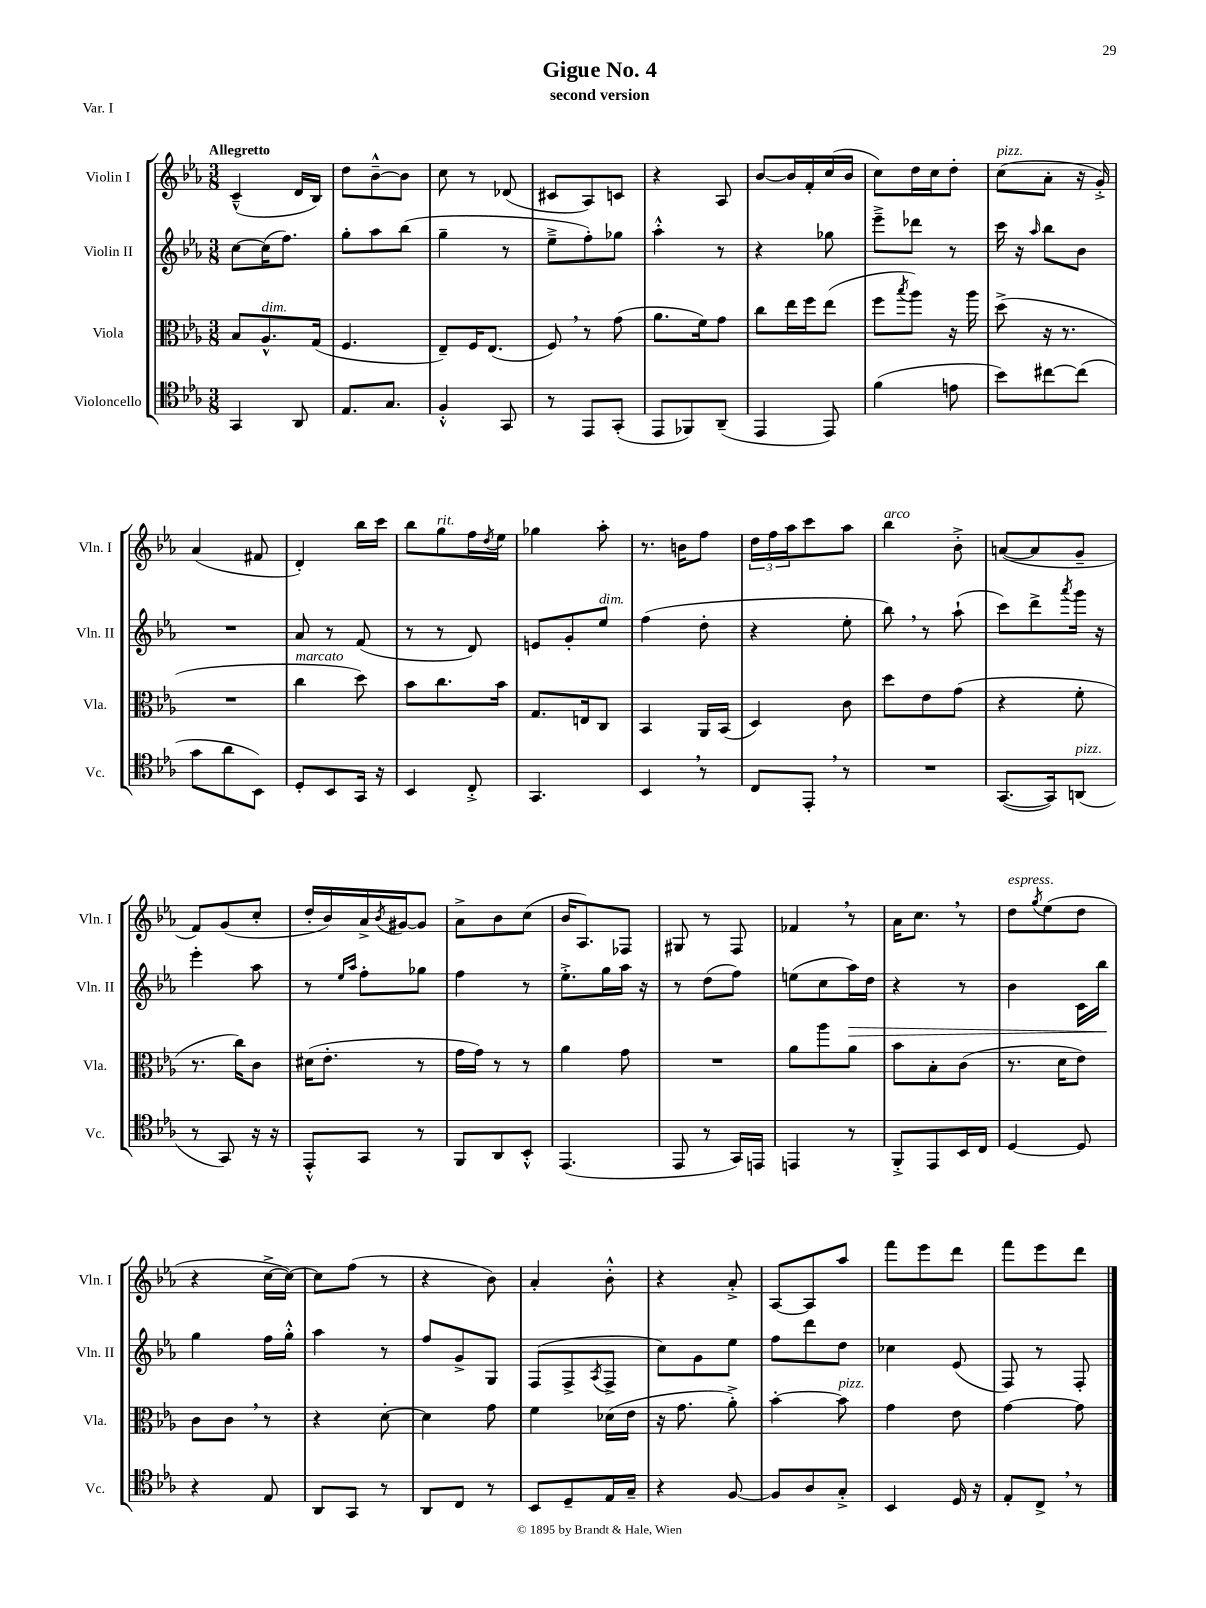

**kern	**kern	**kern	**kern
*staff4	*staff3	*staff2	*staff1
*clefC4	*clefC3	*clefG2	*clefG2
*k[b-e-a-]	*k[b-e-a-]	*k[b-e-a-]	*k[b-e-a-]
*M3/8	*M3/8	*M3/8	*M3/8
4GG/	8B-/L	[8cc\L	(4c~^^/
.	8.A-^^/	(16cc\]K	.
.	.	8.ff\J)	.
8AA-/	.	.	16d/LL
.	(16G/Jk	.	16B-/JJ)
=	=	=	=
8.E-/L	4.F/	8gg'\L	8dd\L
.	.	8aa-\	[8b-~^^\
8.G/J	.	.	.
.	.	(8bb-\J	8b-\]J
=	=	=	=
4F'^^/	8E-~/L)	4gg~\	8cc\
.	16F/K	.	8r
.	(8.E-/J	.	.
8GG/	.	8r	(8d-/
=	=	=	=
8r	8F/)	8ee-~^\L	8c#/L
8EE-/L	8r	8ff'\)	8A-/)
(8GG'/J	(8g\	8gg-\J	8c/J
=	=	=	=
8EE-/L	8.a-\L	4aa-'^^\	4r
8FF-/)	.	.	.
.	16f\k)	.	.
(8AA-~/J	8g\J	8r	8A-/
=	=	=	=
4EE-/	8cc\L	4r	[8b-/L
.	16ee-\L	.	16b-/]L
.	16ff\J	.	16f'/
8EE-/)	(8ee-\J	8gg-\	(16cc/
.	.	.	16b-/JJ
=	=	=	=
(4f\	8ff\L	8eee-~^\L	8cc\L)
.	8qbb-/	.	.
.	8aa-\J)	8ddd-\J	16dd\L
.	.	.	16cc\J
8e\	16r	8r	8dd'\J
.	16aa-\	.	.
=	=	=	=
8b-\L)	(8dd^\	16ccc\	(8cc\L
.	.	16r	.
.	.	16qqaa-/	.
[8cc#\	16r	8bb-\L	8a-'\J
.	8.r	.	.
(8cc#\]J	.	8b-\J	16r
.	.	.	16g'^/)
=	=	=	=
8g\L	4.r	4.r	(4a-/
8a-\	.	.	.
8BB-\J)	.	.	8f#/
=	=	=	=
8D'/L	4cc\	8a-/	4d'/)
8BB-/	.	8r	.
16GG/Jk	8dd\)	(8f/	16bb-\LL
16r	.	.	16ccc\JJ
=	=	=	=
4BB-/	8b-\L	8r	8bb-\L
.	8.cc\	8r	8gg\
8C'^/	.	8d/)	16ff\L
.	.	.	8qdd/
.	16b-\Jk	.	16ee-\JJ
=	=	=	=
4.GG/	8.G/L	8e/L	4gg-\
.	.	8g'/	.
.	16E/k	.	.
.	8C/J	8ee-/J	8aa-'\
=	=	=	=
4BB-/	4BB-/	(4ff\	8.r
.	.	.	16b\LK
8r	16AA-/LL	8dd'\	8ff\J
.	(16BB-/JJ	.	.
=	=	=	=
8C/L	4D/)	4r	24dd\LL
.	.	.	24ff\
.	.	.	24aa-\J
8EE-'/J	.	.	8ccc\
8r	8c\	8ee-'\	8aa-\J
=	=	=	=
4.r	8dd\L	8bb-\)	4bb-\
.	8e-\	8r	.
.	(8g\J	(8aa-`\	8b-'^\
=	=	=	=
([8.GG/L	4r	8ccc\L)	([8a/L
.	.	8ddd^\	8a/]
16GG/]k)	.	.	.
.	.	8qaaa-/	.
(8AA/J	8f'\	16ggg\Jk	8g~/J
.	.	16r	.
=	=	=	=
8r	8.r	4eee-'\	8f/L)
8GG/)	.	.	(8g/
.	16cc\LK)	.	.
16r	8c\J	8aa-\	8cc'/J
16r	.	.	.
=	=	=	=
8EE-'^^/L	(16d#\LK	8r	16dd'/LL
.	8.e-'\J	.	16b-/)
.	.	16qqee-/LL	.
.	.	16qqaa-/JJ	.
8GG/J	.	8ff'\L	16a-^/
.	.	.	8qb-/
.	.	.	[16g#/J
8r	8r	8gg-\J	8g#/]J
=	=	=	=
8FF/L	16g\LL	4ff\	8a-^\L
.	16g\JJ)	.	.
8AA-/	8r	.	8b-\
8BB-'^^/J	8r	8r	(8cc\J
=	=	=	=
(4.EE-/	4a-\	8.ee-'^\L	16b-/LK
.	.	.	8.A-/)
.	.	16gg\L	.
.	8g\	16aa-\JJ	8F-/J
.	.	16r	.
=	=	=	=
8EE-/	4.r	8r	8G#/
8r	.	(8dd\L	8r
16GG/LL)	.	8ff\J)	8F/
16EE/JJ	.	.	.
=	=	=	=
4EE/	8a-\L	(8ee\L	4f-/
.	8aa-\	8cc\	.
8r	8a-\J	16aa-\L)	8r
.	.	16dd\JJ	.
=	=	=	=
8FF'^/L	8b-\L	4r	16a-\LK
.	.	.	8.cc\J
8EE-/	8B-'\	.	.
16BB-/L	(8c\J	8r	8r
16C/JJ	.	.	.
=	=	=	=
[4D/	8.r	4b-\	8dd\L
.	.	.	8qgg/
.	.	.	(8ee-\
.	16d\LK	.	.
8D/]	8e-\J)	16c\LL	8dd\J
.	.	16bb-\JJ	.
=	=	=	=
4r	8c\L	4gg\	4r
.	8c\J	.	.
8E-/	8r	16ff\LL	[16cc^\LL
.	.	16gg'^^\JJ	16cc\_JJ)
=	=	=	=
8AA-/L	4r	4aa-\	8cc\]L
8GG/J	.	.	(8ff\J
8r	[8d'\	8r	8r
=	=	=	=
8AA-/L	4d\]	8ff/L	4r
8C/J	.	8g^/	.
8r	8g\	8G/J	8b-\)
=	=	=	=
8BB-/L	4f\	(8F/L	4a-'/
8D~/	.	8F^/	.
.	.	8qA-/	.
16E-/L	(16d-\LL	8F^/J	8b-'^^\
16G~/JJ	16e-\JJ	.	.
=	=	=	=
4r	16r	8cc\L)	4r
.	8.g\	.	.
.	.	8g\	.
[8F/	8a-'^\)	8ee-\J	8a-'^/
=	=	=	=
8F/]L	[4b-'\	8ff\L	[8A-/L
8A-/	.	8ddd\	8A-/]
8G'^/J	8b-\]	8dd\J	8aa-/J
=	=	=	=
4BB-/	4g\	4cc-\	8fff\L
.	.	.	8eee-\
16D/	8e-\	(8e-/	8ddd\J
16r	.	.	.
=	=	=	=
8E-'/L	[4g\	8F/)	8fff\L
8C^/J	.	8r	8eee-\
8r	8g\]	8F'/	8ddd\J
==	==	==	==
*-	*-	*-	*-
